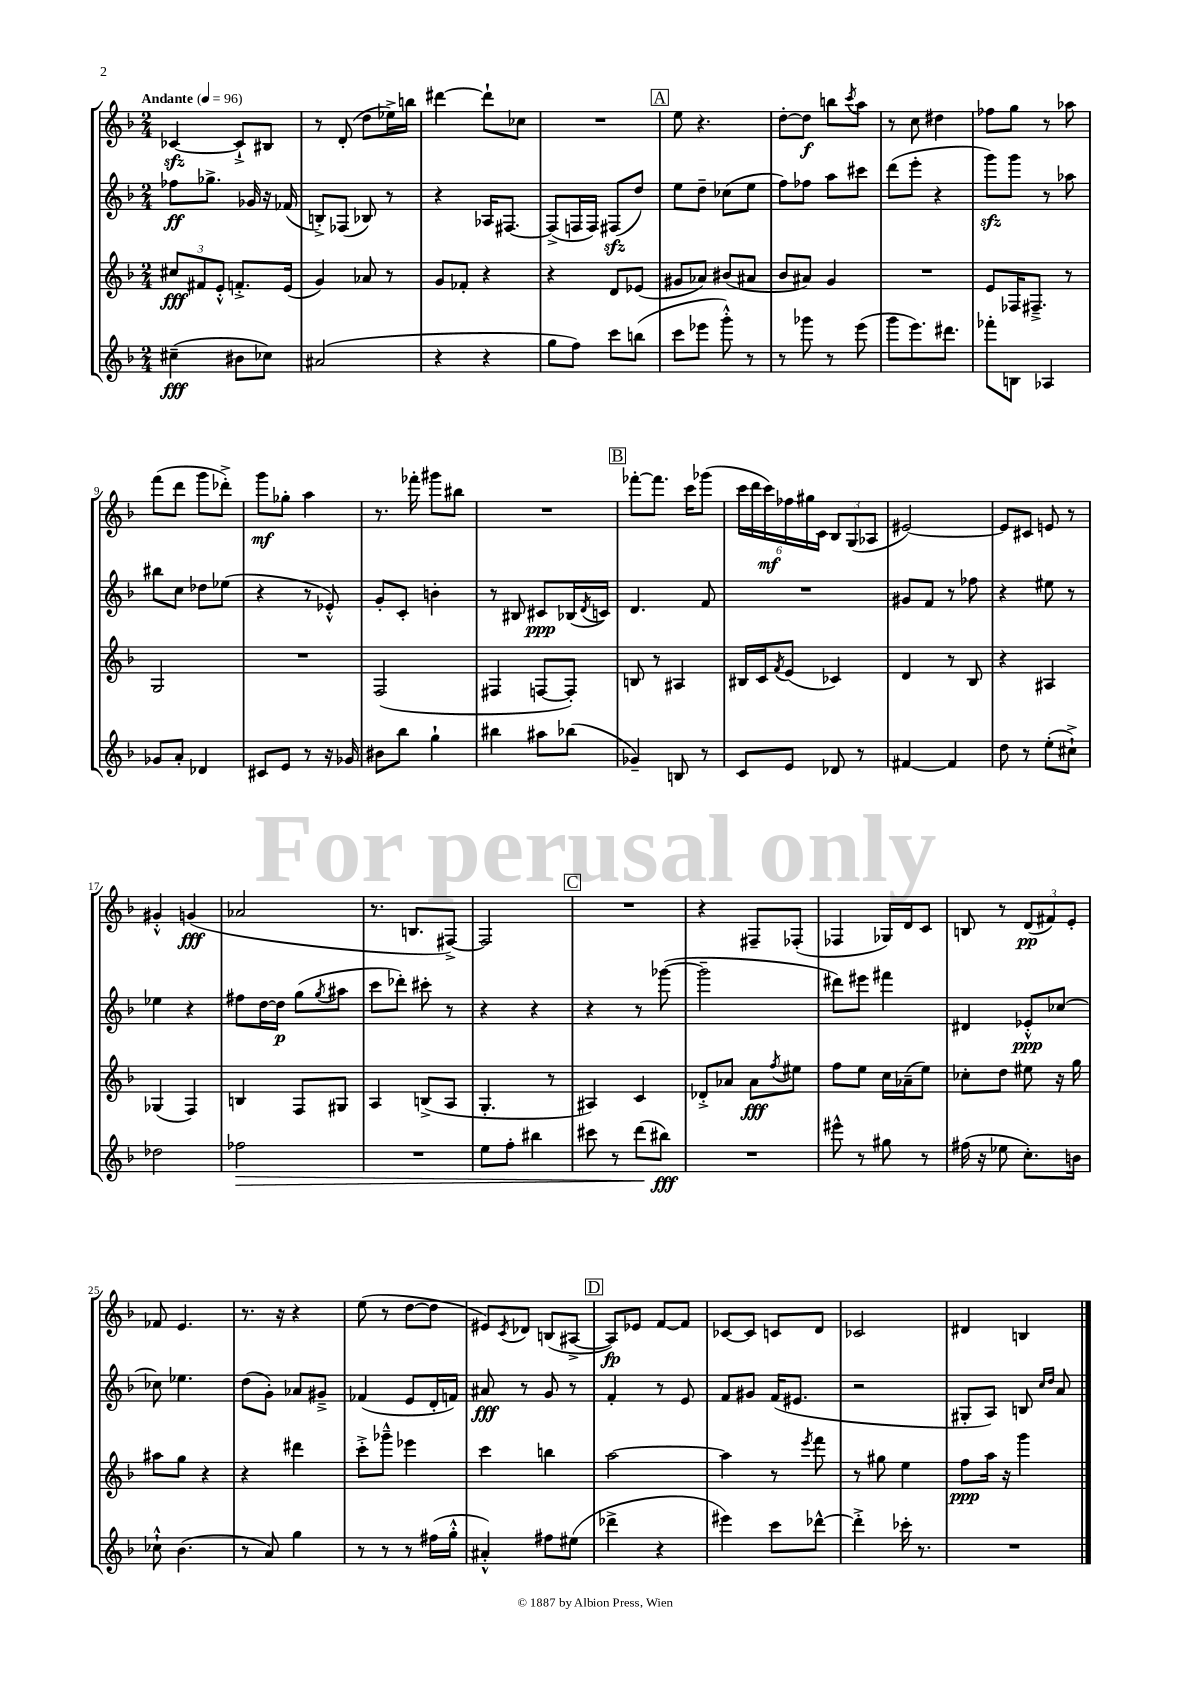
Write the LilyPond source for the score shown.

<<
\new StaffGroup <<
\new Staff = "s0" {
    \clef treble \key f \major \numericTimeSignature \time 2/4 \tempo "Andante" 4 = 96
    ces'4~\sfz ces'8-!-> bis8 |
    r8 d'8-.( d''8 ees''16->) b''16 |
    dis'''4~ dis'''8-! ces''8 |
    R2 |
    \mark \markup { \box "A" } e''8 r4. |
    d''8~-. d''8\f b''8 \acciaccatura { c'''8 } a''8 |
    r8 c''8 dis''4 |
    fes''8 g''8 r8 aes''8 |
    f'''8( d'''8 g'''8 des'''8-.->) |
    g'''8\mf ges''8-. a''4 |
    r8. fes'''16-. gis'''8 bis''8 |
    R2 |
    \mark \markup { \box "B" } fes'''8~-. fes'''8. c'''16 ges'''8( |
    \tuplet 6/4 { c'''16 d'''16 c'''16\mf) fes''16 gis''16 c'16 } \tuplet 3/2 { bes8 g8( aes8 } |
    eis'2~) |
    eis'8 cis'8 e'8 r8 |
    gis'4-.-^ g'4\fff( |
    aes'2 |
    r8. b8. fis8~->) |
    fis2 |
    \mark \markup { \box "C" } R2 |
    r4 fis8-- fes8-.( |
    fes4 ges16) d'16 c'8 |
    b8 r8 \tuplet 3/2 { d'8\pp( fis'8) e'8-. } |
    fes'8 e'4. |
    r8. r16 r4 |
    e''8( r8 d''8~ d''8 |
    eis'8) \acciaccatura { c'8 } des'8 b8( ais8~-> |
    \mark \markup { \box "D" } ais8\fp) ees'8 f'8~ f'8 |
    ces'8~ ces'8 c'8 d'8 |
    ces'2 |
    dis'4 b4 \bar "|." |
}
\new Staff = "s1" {
    \clef treble \key f \major \numericTimeSignature \time 2/4
    fes''8\ff ges''8.-> ges'16 r16 fes'16( |
    b8-.->) fes8( bes8) r8 |
    r4 aes16 fis8.~ |
    fis8->( f16 f16) fis8\sfz( d''8) |
    \mark \markup { \box "A" } e''8 d''8-- ces''8( e''8 |
    f''8) fes''8 a''8 cis'''8 |
    d'''8( e'''8-. r4 |
    g'''8\sfz) g'''8 r8 aes''8 |
    bis''8 c''8 des''8 ees''8( |
    r4 r8 ees'8-.-^) |
    g'8-. c'8-. b'4-. |
    r8 bis8 cis'8\ppp bes16( \acciaccatura { d'8 } c'16) |
    \mark \markup { \box "B" } d'4. f'8 |
    R2 |
    gis'8 f'8 r8 fes''8 |
    r4 eis''8 r8 |
    ees''4 r4 |
    fis''8 d''16~ d''16\p g''8( \acciaccatura { g''8 } ais''8 |
    c'''8 des'''8-.) cis'''8-. r8 |
    r4 r4 |
    \mark \markup { \box "C" } r4 r8 ges'''8~( |
    ges'''2-- |
    dis'''8) eis'''8 fis'''4 |
    dis'4 ees'8-.-^\ppp ces''8~ |
    ces''8 ees''4. |
    d''8( g'8-.) aes'8 gis'8---> |
    fes'4( e'8 d'16-. f'16) |
    ais'8\fff r8 g'8 r8 |
    \mark \markup { \box "D" } f'4-. r8 e'8 |
    f'8 gis'8 f'16( eis'8. |
    r2 |
    gis8-. a8) b8 \grace { c''16 d''16 } a'8 \bar "|." |
}
\new Staff = "s2" {
    \clef treble \key f \major \numericTimeSignature \time 2/4
    \tuplet 3/2 { cis''8\fff fis'8 e'8-.-^ } f'8.-.-> e'16( |
    g'4) aes'8 r8 |
    g'8 fes'8-. r4 |
    r4 d'8 ees'8( |
    \mark \markup { \box "A" } gis'8 aes'8) bis'8( ais'8 |
    bes'8 ais'8) g'4 |
    R2 |
    e'8 fes16 fis8.---> r8 |
    g2 |
    R2 |
    f2( |
    fis4 f8~ f8-.) |
    \mark \markup { \box "B" } b8 r8 ais4 |
    bis16 c'16 \acciaccatura { f'8 } e'8( ces'4) |
    d'4 r8 bes8 |
    r4 ais4 |
    ges4( f4) |
    b4 f8 gis8 |
    a4 b8->( a8 |
    g4.-. r8 |
    \mark \markup { \box "C" } ais4) c'4 |
    des'8-.-> aes'8 aes'8\fff \acciaccatura { f''8 } eis''8 |
    f''8 e''8 c''16 aes'16--( e''8) |
    ces''8-. d''8 eis''8 r16 g''16 |
    ais''8 g''8 r4 |
    r4 dis'''4 |
    c'''8-.-> ges'''8---^ ees'''4 |
    c'''4 b''4 |
    \mark \markup { \box "D" } a''2~ |
    a''4 r8 \acciaccatura { e'''8 } f'''8 |
    r8 gis''8 e''4 |
    f''8\ppp a''16 r16 g'''4 \bar "|." |
}
\new Staff = "s3" {
    \clef treble \key f \major \numericTimeSignature \time 2/4
    cis''4--\fff( bis'8 ces''8) |
    ais'2( |
    r4 r4 |
    g''8 f''8) c'''8 b''8( |
    \mark \markup { \box "A" } c'''8 ees'''8 g'''8-.-^) r8 |
    r8 ges'''8 r8 e'''8( |
    g'''8 e'''8.) dis'''8. |
    fes'''8-. b8 aes4 |
    ges'8 a'8-. des'4 |
    cis'8 e'8 r8 r16 ges'16 |
    bis'8 bes''8 g''4-! |
    bis''4 ais''8 bes''8( |
    \mark \markup { \box "B" } ges'4--) b8 r8 |
    c'8 e'8 des'8 r8 |
    fis'4~ fis'4 |
    d''8 r8 e''8-.( cis''8-!->) |
    des''2 |
    fes''2\> |
    R2 |
    e''8 f''8-. bis''4 |
    \mark \markup { \box "C" } cis'''8 r8 d'''8\!( bis''8\fff) |
    R2 |
    eis'''8-^ r8 gis''8 r8 |
    fis''16( r16 ees''8 c''8.-.) b'16 |
    ces''8-!-^ bes'4.( |
    r8 a'8) g''4 |
    r8 r8 r8 fis''16( g''16-.-^ |
    ais'4-.-^) fis''8 eis''8( |
    \mark \markup { \box "D" } des'''4-> r4 |
    eis'''4) c'''8 des'''8~-^ |
    des'''4-.-> ces'''16-. r8. |
    R2 \bar "|." |
}
>>
>>
